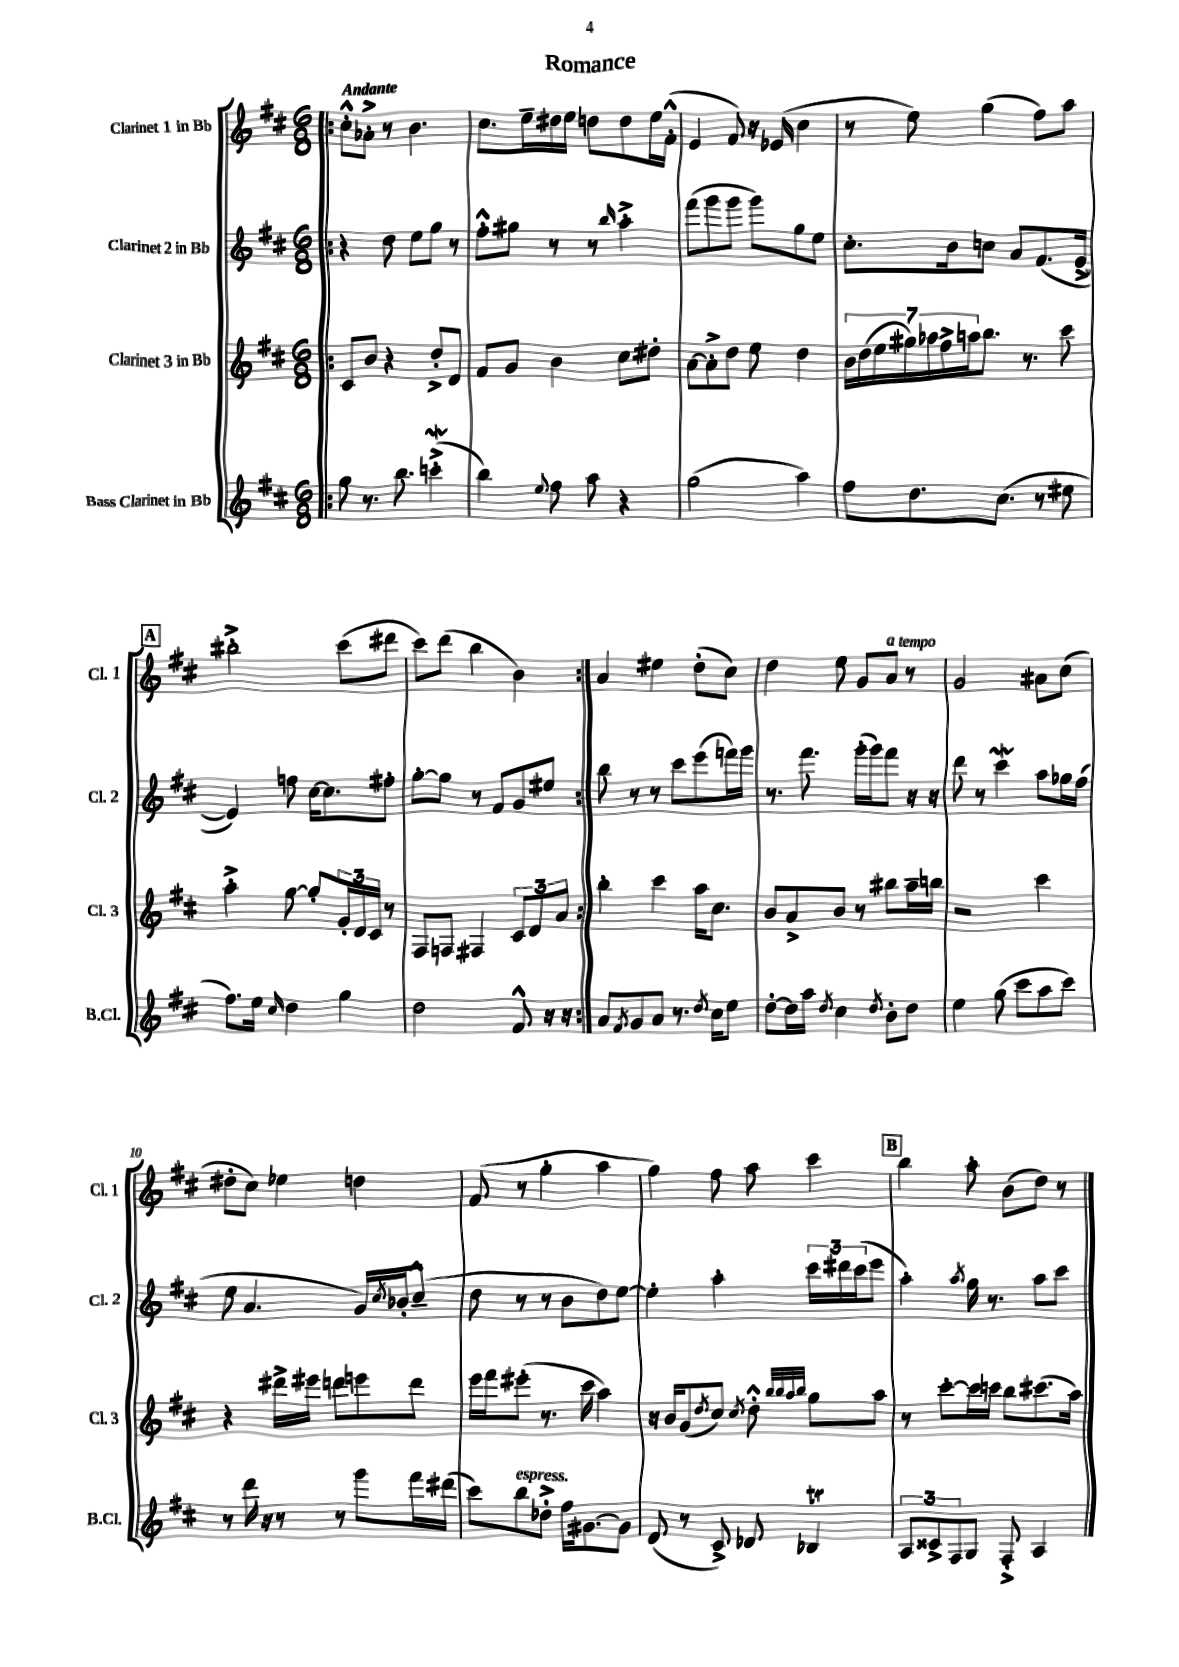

**kern	**kern	**kern	**kern
*part4	*part3	*part2	*part1
*staff4	*staff3	*staff2	*staff1
*I"Bass Clarinet in Bb	*I"Clarinet 3 in Bb	*I"Clarinet 2 in Bb	*I"Clarinet 1 in Bb
*I'B.Cl.	*I'Cl. 3	*I'Cl. 2	*I'Cl. 1
*clefG2	*clefG2	*clefG2	*clefG2
*k[f#c#]	*k[f#c#]	*k[f#c#]	*k[f#c#]
*M6/8	*M6/8	*M6/8	*M6/8
=1!|:	=1!|:	=1!|:	=1!|:
!	!	!	!LO:TX:a:B:t=Andante
8gg\	8c#/L	4r	8cc#'^^\L
8.r	8b/J	.	8a-X'^\J
.	4r	8dd\	8r
8.bb\	.	.	.
.	.	8ee\L	4.b\
(4cccnw'^\	8dd'^/L	8gg\J	.
.	8d/J	8r	.
=2	=2	=2	=2
4bb\)	8f#/L	8ff#'^^\L	8.cc#\L
.	8g/J	8gg#X\J	.
.	.	.	16ee~\L
8qqee/	.	.	.
8ff#\	4b\	8r	16dd#X\
.	.	.	16ee\JJ
8aa\	.	8r	8ddn\L
.	.	16qqbb/	.
4r	8cc#\L	4aa'^\	8dd\
.	8dd#X'\J	.	16ee\L
.	.	.	(16f#'^^\JJ
=3	=3	=3	=3
(2gg\	[8a\L	(8fff#\L	4e/
.	8a'^\]	8ggg\	.
.	8dd\J	8ggg\J	8f#/)
.	8ee\	8ggg\L)	16r
.	.	.	(16e-X/
4aa\)	4dd\	8gg\	4cc#\
.	.	8ee\J	.
=4	=4	=4	=4
8ff#\L	28b\LL	8.cc#'\L	8r
.	(28dd\	.	.
.	28ee\	.	.
.	28gg#X\)	.	.
8.dd\	.	.	8ee\)
.	28aa-X\	.	.
.	28ff#^\	.	.
.	.	16b\k	.
.	28aan\J	.	.
.	8.bb\J	8ccn\J	(4gg\
(8.cc#\J	.	.	.
.	.	8a/L	.
.	8.r	.	.
8r	.	(8.f#/	8ff#\L)
8ee#X\	8ccc#\	.	8aa\J
.	.	[16e^/Jk	.
!!LO:LB:g=z
!!LO:REH:place=s1:t=A
=5	=5	=5	=5
8.ff#\L)	4aa'^\	4e/])	2bb#X'^\
16ee\Jk	.	.	.
16qqcc#/	.	.	.
4dd\	[8gg\	8ffn\	.
.	8gg'/L]	[16cc#\KL	.
.	.	8.cc#\]	.
4gg\	24g'/L	.	(8ccc#\L
.	24d/	.	.
.	24c#/JJ	.	.
.	8r	8ff#X'\J	8ddd#X\J
=6	=6	=6	=6
2dd\	8F#/L	[8gg'\L	8ccc#\L)
.	8Fn/J	8gg\J]	(8ddd\J
.	4F#X/	8r	4bb\
.	.	8f#/L	.
8f#^^/	12c#/L	8g/	4b\)
.	12d/	.	.
16r	.	8ee#X/J	.
.	12a/J	.	.
16r	.	.	.
=7:|!	=7:|!	=7:|!	=7:|!
8a/L	4bb'\	8bb\	4a/
8qf#/	.	.	.
8g/	.	8r	.
8a/J	4ccc#\	8r	4ee#X\
8.r	.	8ccc#\L	.
.	16aa\KL	(8eee\	(8dd'\L
8qdd/	.	.	.
16cc#\KL	8.cc#\J	.	.
8ee\J	.	16fffn\L)	8cc#\J)
.	.	16ggg\JJ	.
=8	=8	=8	=8
[8dd'\L	8b/L	8.r	4dd\
16dd\L]	8a^/	.	.
16aa\JJ	.	8.fff#\	.
8qdd/	.	.	.
4cc#\	8b/J	.	8ee\
.	8r	(16ggg'\LL	8g/L
.	.	16ggg\J)	.
8qdd/	.	.	.
!	!	!	!LO:TX:a:i:t=a tempo
8b'\L	8bb#X\L	8fff#\J	8a/J
8dd\J	16aa~\L	16r	8r
.	16bbn\JJ	16r	.
=9	=9	=9	=9
4ee\	2r	8ddd\	2g/
.	.	8r	.
(8gg\	.	4ccc#W\	.
8ccc#\L	.	.	.
8aa\	4ccc#\	8aa\L	8a#X\L
8ccc#\J)	.	16gg-X\L	(8cc#\J
.	.	(16ff#\JJ	.
!!LO:LB:g=z
=10	=10	=10	=10
8r	4r	8ee\	8dd#X'\L
16ddd\	.	4.a/	8cc#\J)
16r	.	.	.
8r	16ddd#X^\LL	.	4ee-X\
.	16eee#X\JJ	.	.
8r	8dddn\L	.	.
8ggg\L	8eeen\	16g/LL)	4ddn\
.	.	8qcc#/	.
.	.	16b-X'/J	.
16fff#\L	8ddd\J	(8cc#~^^/J	.
(16ddd#X\JJ	.	.	.
=11	=11	=11	=11
8ccc#\L)	16eee\LL	8dd\	(8f#/
.	16fff#\J	.	.
!LO:TX:a:i:t=espress.	!	!	!
8bb\	(8eee#X'\J	8r	8r
8dd-X'^\J	8.r	8r	4gg'\
16ff#\KL	.	8b\L	.
[8.g#X\	16ccc#\	.	.
.	4aa\)	8dd\)	4aa\
8g#\J]	.	[8ee\J	.
=12	=12	=12	=12
(8d/	16r	4ee'\]	4gg\)
.	16b/KL	.	.
8r	(8g/	.	.
.	8qdd/	.	.
8c#^/)	8cc#/J)	4aa'\	8ff#\
.	8qcc#/	.	.
8d-X/	8dd'^^\	.	8aa\
.	32qqbb/LLL	.	.
.	32qqbb/	.	.
.	32qqaa/	.	.
.	32qqbb/JJJ	.	.
4B-XT/	8gg\L	24ccc#\LL	4ccc#\
.	.	24ddd#X\	.
.	.	(24ccc#\J	.
.	8aa\J	8eee\J	.
!!LO:REH:place=s1:t=B
=13	=13	=13	=13
12A/L	8r	4aa'\)	4bb\
12c##X^/	.	.	.
.	[8ccc#'\L	.	.
12F#/	.	.	.
.	.	8qaa/	.
8G/J	16ccc#\L]	16gg\	8aa'\
.	16cccn\JJ	8.r	.
8F#'^/	8bb\L	.	(8b\L
4A/	(8.ccc#X\	8aa\L	8dd\J)
.	.	8ccc#\J	8r
.	16aa\Jk)	.	.
==	==	==	==
*-	*-	*-	*-
